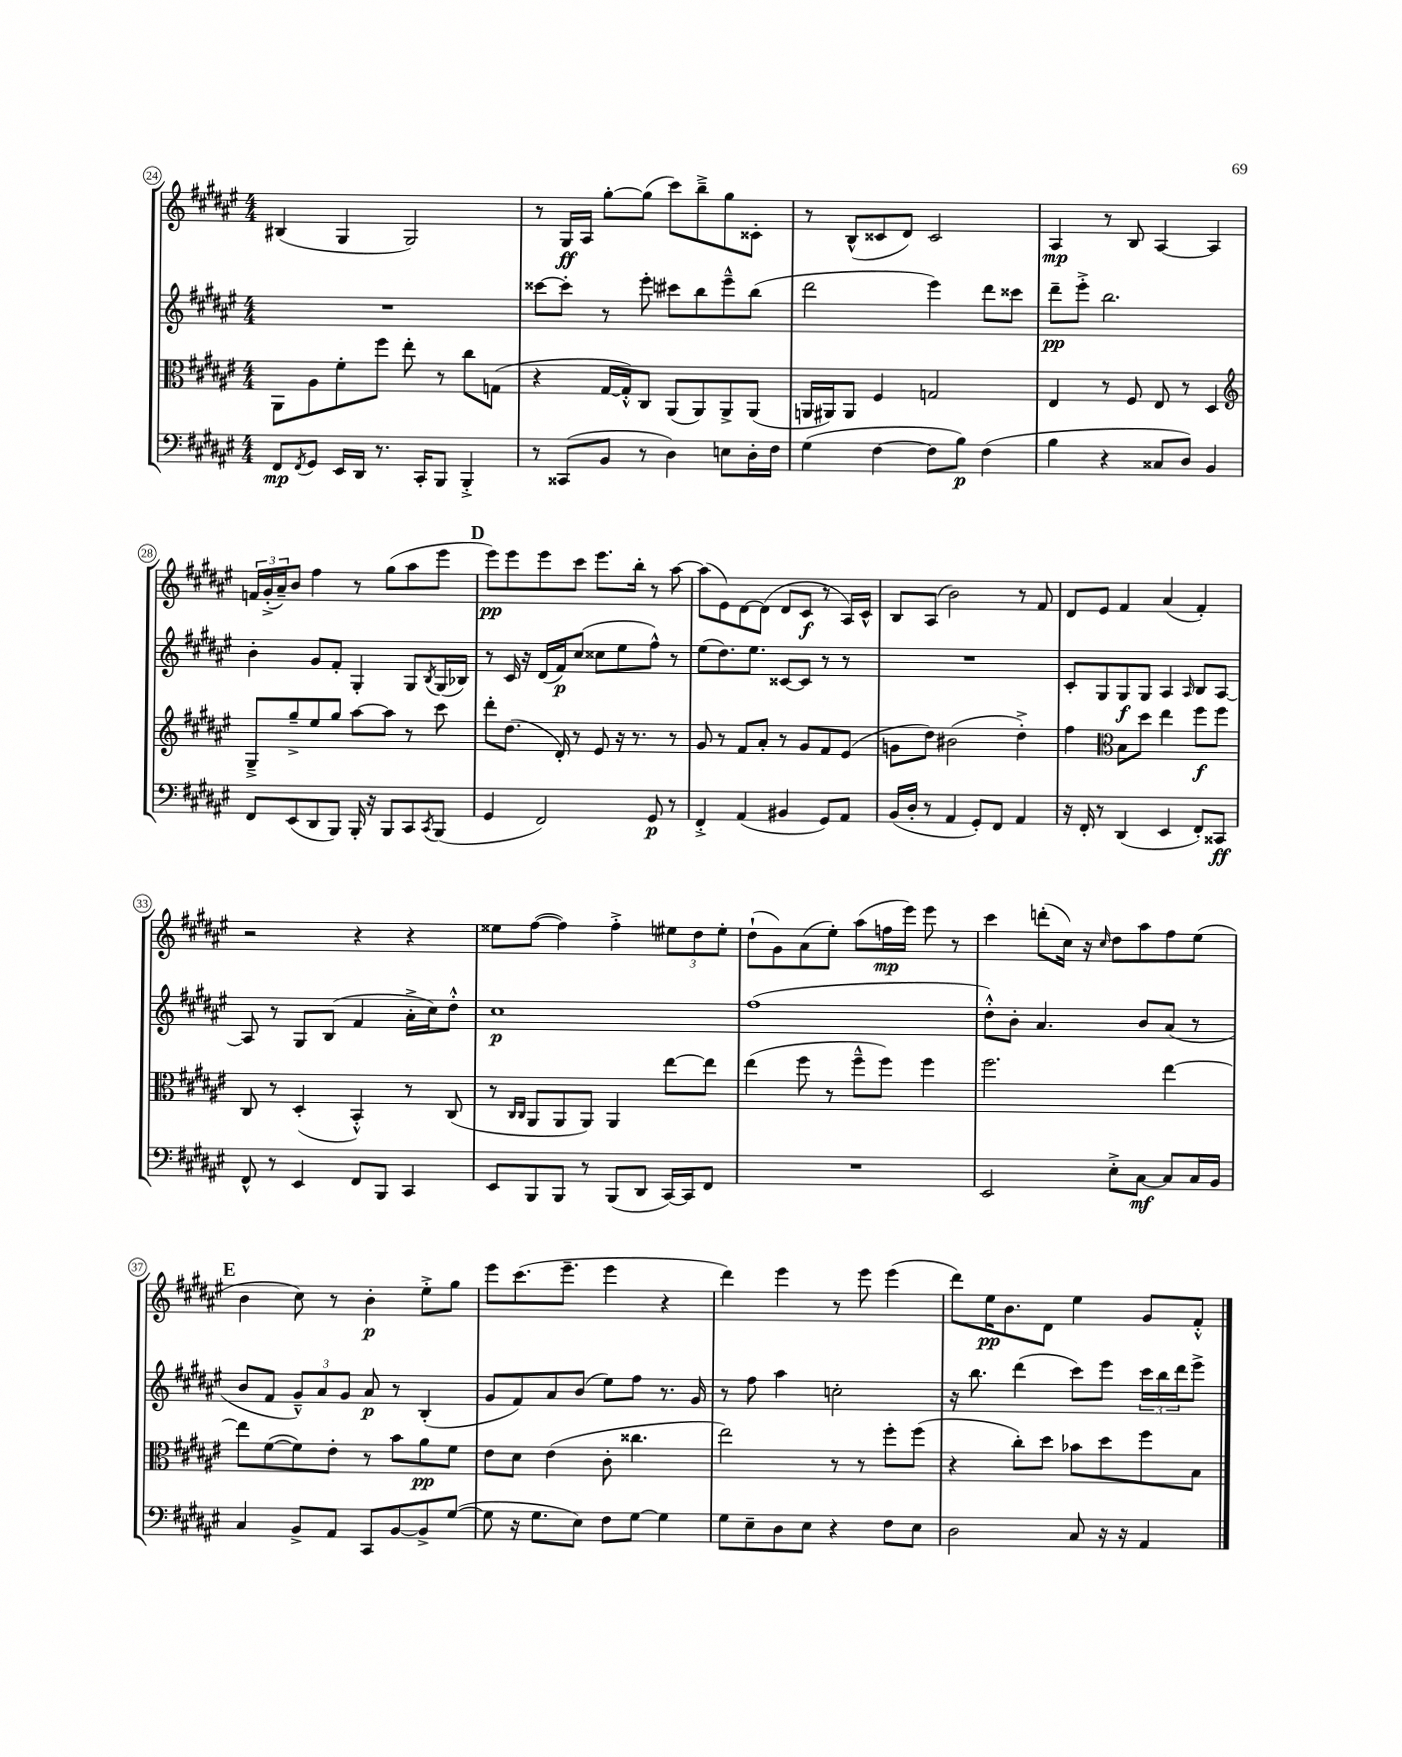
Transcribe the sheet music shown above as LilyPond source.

<<
\new StaffGroup <<
\new Staff = "s0" {
    \clef treble \key fis \major \numericTimeSignature \time 4/4
    bis4( gis4 gis2) |
    r8 gis16\ff ais16 gis''8~-. gis''8( cis'''8) b''8---> gis''8 cisis'8-. |
    r8 b8-^( cisis'8 dis'8) cisis'2 |
    ais4\mp r8 b8 ais4~ ais4 |
    \tuplet 3/2 { f'16 gis'16-.->( ais'16--) } b'8 fis''4 r8 gis''8( ais''8 eis'''8 |
    \mark \markup { \bold "D" } eis'''8\pp) eis'''8 eis'''8 cis'''8 eis'''8. b''16-. r8 ais''8~ |
    ais''8( eis'8) dis'8~ dis'8( dis'8 cis'8\f r8 ais16) cis'16-^ |
    b8 ais8( b'2) r8 fis'8 |
    dis'8 eis'8 fis'4 ais'4( fis'4-.) |
    r2 r4 r4 |
    eisis''8 fis''8~( fis''4) fis''4-.-> \tuplet 3/2 { eis''8 dis''8 eis''8-. } |
    dis''8-!( gis'8) ais'8( eis''8-.) ais''8( f''16\mp eis'''16) eis'''8 r8 |
    cis'''4 d'''8-.( cis''16) r16 \grace { cis''16 } dis''8 ais''8 fis''8 eis''8( |
    \mark \markup { \bold "E" } b'4 cis''8) r8 b'4-.\p eis''8-.-> gis''8 |
    eis'''8 cis'''8.( eis'''8.-- eis'''4 r4 |
    dis'''4) eis'''4 r8 eis'''8 eis'''4( |
    dis'''8) eis''16\pp b'8. dis'8 eis''4 gis'8 fis'8-.-^ \bar "|." |
}
\new Staff = "s1" {
    \clef treble \key fis \major \numericTimeSignature \time 4/4
    R1 |
    cisis'''8~ cisis'''8-. r8 eis'''8-. cis'''8 b''8 eis'''8---^ b''8( |
    dis'''2 eis'''4) dis'''8 cisis'''8 |
    dis'''8--\pp eis'''8-.-> b''2. |
    b'4-. gis'8 fis'8-. gis4-. gis8 \acciaccatura { b8 } gis16( bes16) |
    \mark \markup { \bold "D" } r8 cis'16 r16 dis'16( fis'16\p) cis''8( cisis''8 eis''8 fis''8-^) r8 |
    eis''8( dis''8.) eis''8. cisis'8~ cisis'8 r8 r8 |
    R1 |
    cis'8-. gis8 gis8\f gis8 ais4 \grace { ais16 } b8 ais8~ |
    ais8 r8 gis8 b8( fis'4 ais'16-.-> cis''16) dis''8-.-^ |
    cis''1\p |
    fis''1( |
    dis''8-.-^) b'8-. ais'4. b'8 ais'8( r8 |
    \mark \markup { \bold "E" } b'8 fis'8 \tuplet 3/2 { gis'8---^) ais'8 gis'8 } ais'8\p r8 b4-.( |
    gis'8 fis'8) ais'8 b'8( eis''8) fis''8 r8. gis'16 |
    r8 fis''8 ais''4 c''2-. |
    r16 b''8. dis'''4( cis'''8) eis'''8 \tuplet 3/2 { cis'''16 b''16 dis'''16 } eis'''8-> \bar "|." |
}
\new Staff = "s2" {
    \clef alto \key fis \major \numericTimeSignature \time 4/4
    ais,8 ais8 fis'8-. fis''8 eis''8-. r8 cis''8 g8( |
    r4 gis16~ gis16-.-^) cis8 ais,8( ais,8) ais,8-> ais,8( |
    a,16 ais,16) ais,8 fis4 g2 |
    eis4 r8 fis8 eis8 r8 dis4 |
    \clef treble gis8---> gis''8---> eis''8 gis''8 ais''8~ ais''8 r8 cis'''8 |
    \mark \markup { \bold "D" } dis'''8-. dis''8.( dis'16-.) r8 eis'8 r16 r8. r8 |
    gis'8 r8 fis'8 ais'8-. r8 gis'8 fis'8 eis'8( |
    g'8 dis''8) bis'2( dis''4-.->) |
    fis''4 \clef alto b8 dis''8 eis''4 fis''8\f fis''8 |
    cis8 r8 dis4-.( b,4-.-^) r8 cis8( |
    r8 \grace { cis16 cis16 } ais,8 ais,8 ais,8) ais,4 eis''8~ eis''8 |
    eis''4( fis''8 r8 fis''8---^ fis''8) fis''4 |
    fis''2. eis''4~ |
    \mark \markup { \bold "E" } eis''8 fis'8~( fis'8) eis'8-. r8 b'8 ais'8\pp fis'8 |
    eis'8 dis'8 eis'4( cis'8-. cisis''4. |
    eis''2) r8 r8 fis''8-. fis''8( |
    r4 cis''8-.) dis''8 bes'8 dis''8 fis''8 b8 \bar "|." |
}
\new Staff = "s3" {
    \clef bass \key fis \major \numericTimeSignature \time 4/4
    fis,8\mp \acciaccatura { fis,8 } gis,8 eis,16 dis,16 r8. cis,16-. b,,8 b,,4-.-> |
    r8 cisis,8( b,8 r8 dis4) e8 dis16-. fis16 |
    gis4( fis4~ fis8 b8\p) fis4( |
    b4 r4 cisis8 dis8) b,4 |
    fis,8 eis,8( dis,8 b,,8) b,,16-. r16 b,,8 cis,8 \acciaccatura { cis,8 } b,,8( |
    \mark \markup { \bold "D" } gis,4 fis,2) gis,8\p r8 |
    fis,4-.-> ais,4( bis,4 gis,8) ais,8 |
    b,16( dis16-. r8 ais,4 gis,8-.) fis,8 ais,4 |
    r16 fis,16-. r8 dis,4( eis,4 fis,8-.) cisis,8\ff |
    fis,8-^ r8 eis,4 fis,8 b,,8 cis,4 |
    eis,8 b,,8 b,,8 r8 b,,8( dis,8 cis,16~) cis,16 fis,8 |
    R1 |
    eis,2 eis8-.-> cis8~\mf cis8 cis16 b,16 |
    \mark \markup { \bold "E" } cis4 b,8-> ais,8 cis,8 b,8~ b,8-> gis8~( |
    gis8 r16 gis8. eis8) fis8 gis8~ gis4 |
    gis8 eis8-- dis8 eis8 r4 fis8 eis8 |
    dis2 cis8 r16 r16 ais,4 \bar "|." |
}
>>
>>
\layout { \context { \Score currentBarNumber = #24 \override BarNumber.stencil = #(make-stencil-circler 0.1 0.3 ly:text-interface::print) } }
